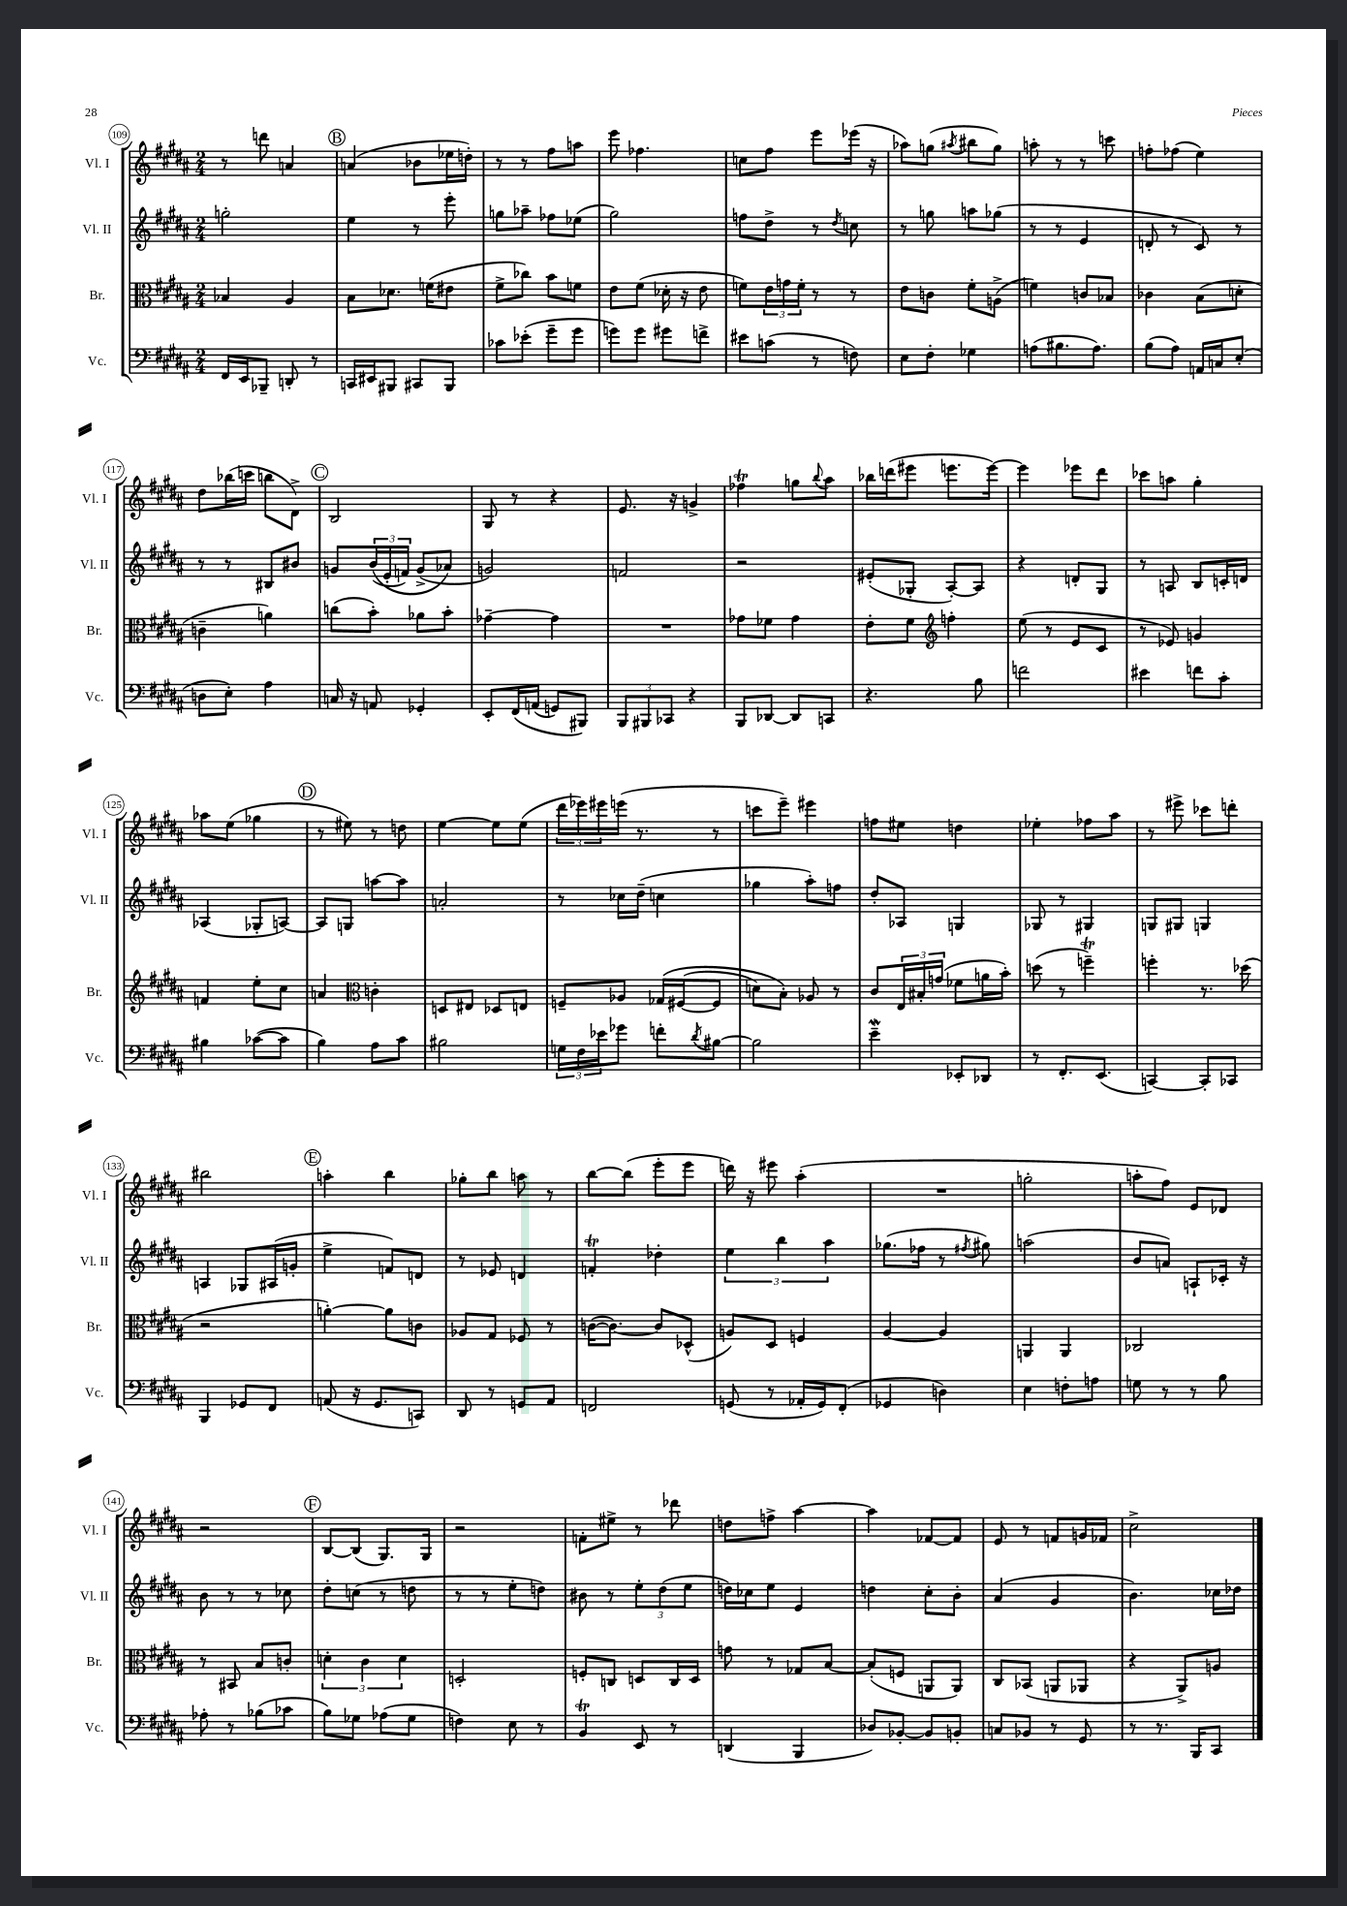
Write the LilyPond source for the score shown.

<<
\new StaffGroup <<
\new Staff = "s0" \with { instrumentName = "Vl. I" shortInstrumentName = "Vl. I" } {
    \clef treble \key b \major \numericTimeSignature \time 2/4
    r8 d'''8 a'4 |
    \mark \markup { \circle "B" } a'4( bes'8 ees''16 d''16-.) |
    r8 r8 fis''8 a''8 |
    e'''8 fes''4. |
    c''8 fis''8 e'''8 ees'''16( r16 |
    aes''8) g''8( \acciaccatura { ais''8 } bis''8 g''8) |
    a''8-. r8 r8 c'''8 |
    f''8-. fes''8( e''4) |
    dis''8 bes''16( c'''16 b''8 dis'8->) |
    \mark \markup { \circle "C" } b2 |
    gis8 r8 r4 |
    e'8. r16 g'4-> |
    fes''4\trill g''8 \appoggiatura { b''8 } ais''8 |
    bes''16 d'''16( eis'''8 e'''8. e'''16~) |
    e'''4 ees'''8 dis'''8 |
    ces'''8 a''8 gis''4-. |
    aes''8 e''8( ges''4 |
    \mark \markup { \circle "D" } r8 eis''8) r8 d''8 |
    e''4~ e''8 e''8( |
    \tuplet 3/2 { dis'''16 ees'''16) eis'''16 } e'''16( r8. r8 |
    c'''8 e'''8--) eis'''4 |
    f''8 eis''8 d''4 |
    ees''4-. fes''8 ais''8 |
    r8 eis'''8-> ces'''8 d'''8-. |
    bis''2 |
    \mark \markup { \circle "E" } a''4-. b''4 |
    ges''8-. b''8 a''8 r8 |
    b''8~ b''8( e'''8-. e'''8 |
    d'''16) r16 eis'''8 ais''4-.( |
    R2 |
    g''2-. |
    a''8-. fis''8) e'8 des'8 |
    r2 |
    \mark \markup { \circle "F" } b8~ b8( gis8.) gis16 |
    r2 |
    f'8-. eis''8-> r8 des'''8 |
    d''8 f''8-> ais''4~ |
    ais''4 fes'8~ fes'8 |
    e'8 r8 f'8 g'16 fes'16 |
    cis''2-> \bar "|." |
}
\new Staff = "s1" \with { instrumentName = "Vl. II" shortInstrumentName = "Vl. II" } {
    \clef treble \key b \major \numericTimeSignature \time 2/4
    g''2-. |
    \mark \markup { \circle "B" } e''4 r8 e'''8-. |
    g''8 aes''8-- fes''8 ees''8( |
    gis''2) |
    f''8 dis''8-> r8 \acciaccatura { dis''8 } c''8 |
    r8 g''8 a''8 ges''8( |
    r8 r8 e'4 |
    d'8-. r8 cis'8) r8 |
    r8 r8 bis8 bis'8 |
    \mark \markup { \circle "C" } g'8 \tuplet 3/2 { b'16(\( e'16-. f'16) } g'8->( aes'8\) |
    g'2) |
    f'2 |
    r2 |
    eis'8-.( ges8-. ais8~-.) ais8 |
    r4 d'8-. gis8 |
    r8 a8 b8 c'16-. d'16 |
    aes4( ges8-. a8~) |
    \mark \markup { \circle "D" } a8 g8 a''8~ a''8 |
    a'2-. |
    r8 ces''16 dis''16--( c''4 |
    ges''4 ais''8-.) f''8 |
    dis''8-. aes8 g4 |
    ges8 r8 gis4 |
    g8 gis8 g4 |
    a4 ges8 ais16( g'16-. |
    \mark \markup { \circle "E" } e''4-> f'8) d'8 |
    r8 ees'8 d'4 |
    f'4-.\trill des''4-. |
    \tuplet 3/2 { e''4 b''4 ais''4 } |
    ges''8.( fes''16 r8 \acciaccatura { fis''8 } gis''8) |
    a''2( |
    b'8 a'8) a8-! ces'16-. r16 |
    b'8 r8 r8 ces''8 |
    \mark \markup { \circle "F" } dis''8-. c''8( r8 d''8 |
    r8 r8 e''8-. d''8) |
    bis'8 r8 \tuplet 3/2 { e''8-. dis''8( e''8 } |
    d''16) ces''16 e''8 e'4 |
    d''4 cis''8-. b'8-. |
    ais'4( gis'4 |
    b'4.) ces''16 des''16 \bar "|." |
}
\new Staff = "s2" \with { instrumentName = "Br." shortInstrumentName = "Br." } {
    \clef alto \key b \major \numericTimeSignature \time 2/4
    bes4 ais4 |
    \mark \markup { \circle "B" } b8 des'8. f'16( eis'8 |
    fis'8-> ces''8) b'8 f'8 |
    e'8 fis'8( des'16-. r16 e'8 |
    f'8) \tuplet 3/2 { e'16 g'16 f'16-. } r8 r8 |
    e'8 c'8 fis'8-. a8->( |
    f'4) c'8 bes8 |
    ces'4 b8( d'8-. |
    c'4-- a'4) |
    \mark \markup { \circle "C" } c''8( b'8-.) aes'8 b'8-. |
    ges'4~-- ges'4 |
    R2 |
    ges'8 fes'8 ges'4 |
    e'8-. fis'8 \clef treble f''4-. |
    e''8( r8 e'8 cis'8 |
    r8 ees'8) g'4 |
    f'4 e''8-. cis''8 |
    \mark \markup { \circle "D" } a'4 \clef alto c'4-. |
    d8 eis8 des8 e8 |
    f8-- aes8 ges16\( fis16~( fis8 |
    d'8) b8-.\) aes8 r8 |
    cis'8 \tuplet 3/2 { e16 bis16-. g'16( } fes'8 a'16 b'16-.) |
    d''8( r8 f''4--\trill) |
    f''4-. r8. des''16( |
    r2 |
    \mark \markup { \circle "E" } a'4~-.) a'8 c'8 |
    aes8 gis8 fes8 r8 |
    c'16~( c'8.~) c'8 des8-^( |
    a8) dis8 f4 |
    ais4~ ais4 |
    a,4 a,4 |
    ces2 |
    r8 bis,8 b8 c'8-. |
    \mark \markup { \circle "F" } \tuplet 3/2 { d'4-. cis'4 d'4 } |
    d2-. |
    f8-. c8 d8 c16 d16 |
    g'8 r8 ges8 b8~ |
    b8-.( f8 a,8 a,8) |
    cis8 bes,8( a,8 aes,8 |
    r4 ais,8->) a8 \bar "|." |
}
\new Staff = "s3" \with { instrumentName = "Vc." shortInstrumentName = "Vc." } {
    \clef bass \key b \major \numericTimeSignature \time 2/4
    fis,16 e,16 bes,,8-- d,8-. r8 |
    \mark \markup { \circle "B" } c,16 eis,16 bis,,8 cis,8 bis,,8 |
    ces'8 ees'8-.( gis'8-- gis'8 |
    g'8) g'8 gis'8 f'8-> |
    eis'8 c'8( r8 f8) |
    e8 fis8-. ges4 |
    a8( bis8. a8.) |
    b8( ais8) a,16 c16 e8-.( |
    d8 e8-.) ais4 |
    \mark \markup { \circle "C" } c16 r16 a,8 ges,4-. |
    e,8-. fis,16\( a,16( g,8) bis,,8\) |
    \tuplet 3/2 { b,,8 bis,,8 ces,8 } r4 |
    b,,8 des,8~ des,8 c,8 |
    r4. b8 |
    f'2 |
    eis'4 f'8 cis'8-. |
    bis4 ces'8~( ces'8 |
    \mark \markup { \circle "D" } b4) ais8 cis'8 |
    bis2 |
    \tuplet 3/2 { g16 fis16 ees'16 } ges'8 f'8-. \acciaccatura { dis'8 } bis8~ |
    bis2 |
    e'4--\mordent ees,8-. des,8 |
    r8 fis,8.-. e,8.( |
    c,4~) c,8-. ces,8 |
    b,,4 ges,8 fis,8 |
    \mark \markup { \circle "E" } a,8( r16 gis,8. c,8) |
    dis,8 r8 g,8 ais,8 |
    f,2 |
    g,8( r8 aes,16-. g,16) fis,8-.( |
    ges,4 d4) |
    e4 f8-. a8 |
    g8 r8 r8 b8 |
    aes8-. r8 bes8( ces'8 |
    \mark \markup { \circle "F" } b8) ges8 aes8( ges8 |
    f4) e8 r8 |
    b,4\trill e,8 r8 |
    d,4( b,,4 |
    des8) bes,8~-. bes,8 b,8-. |
    c8 bes,8 r8 gis,8 |
    r8 r8. b,,16 cis,8 \bar "|." |
}
>>
>>
\layout { \context { \Score currentBarNumber = #109 \override BarNumber.stencil = #(make-stencil-circler 0.1 0.3 ly:text-interface::print) } }
